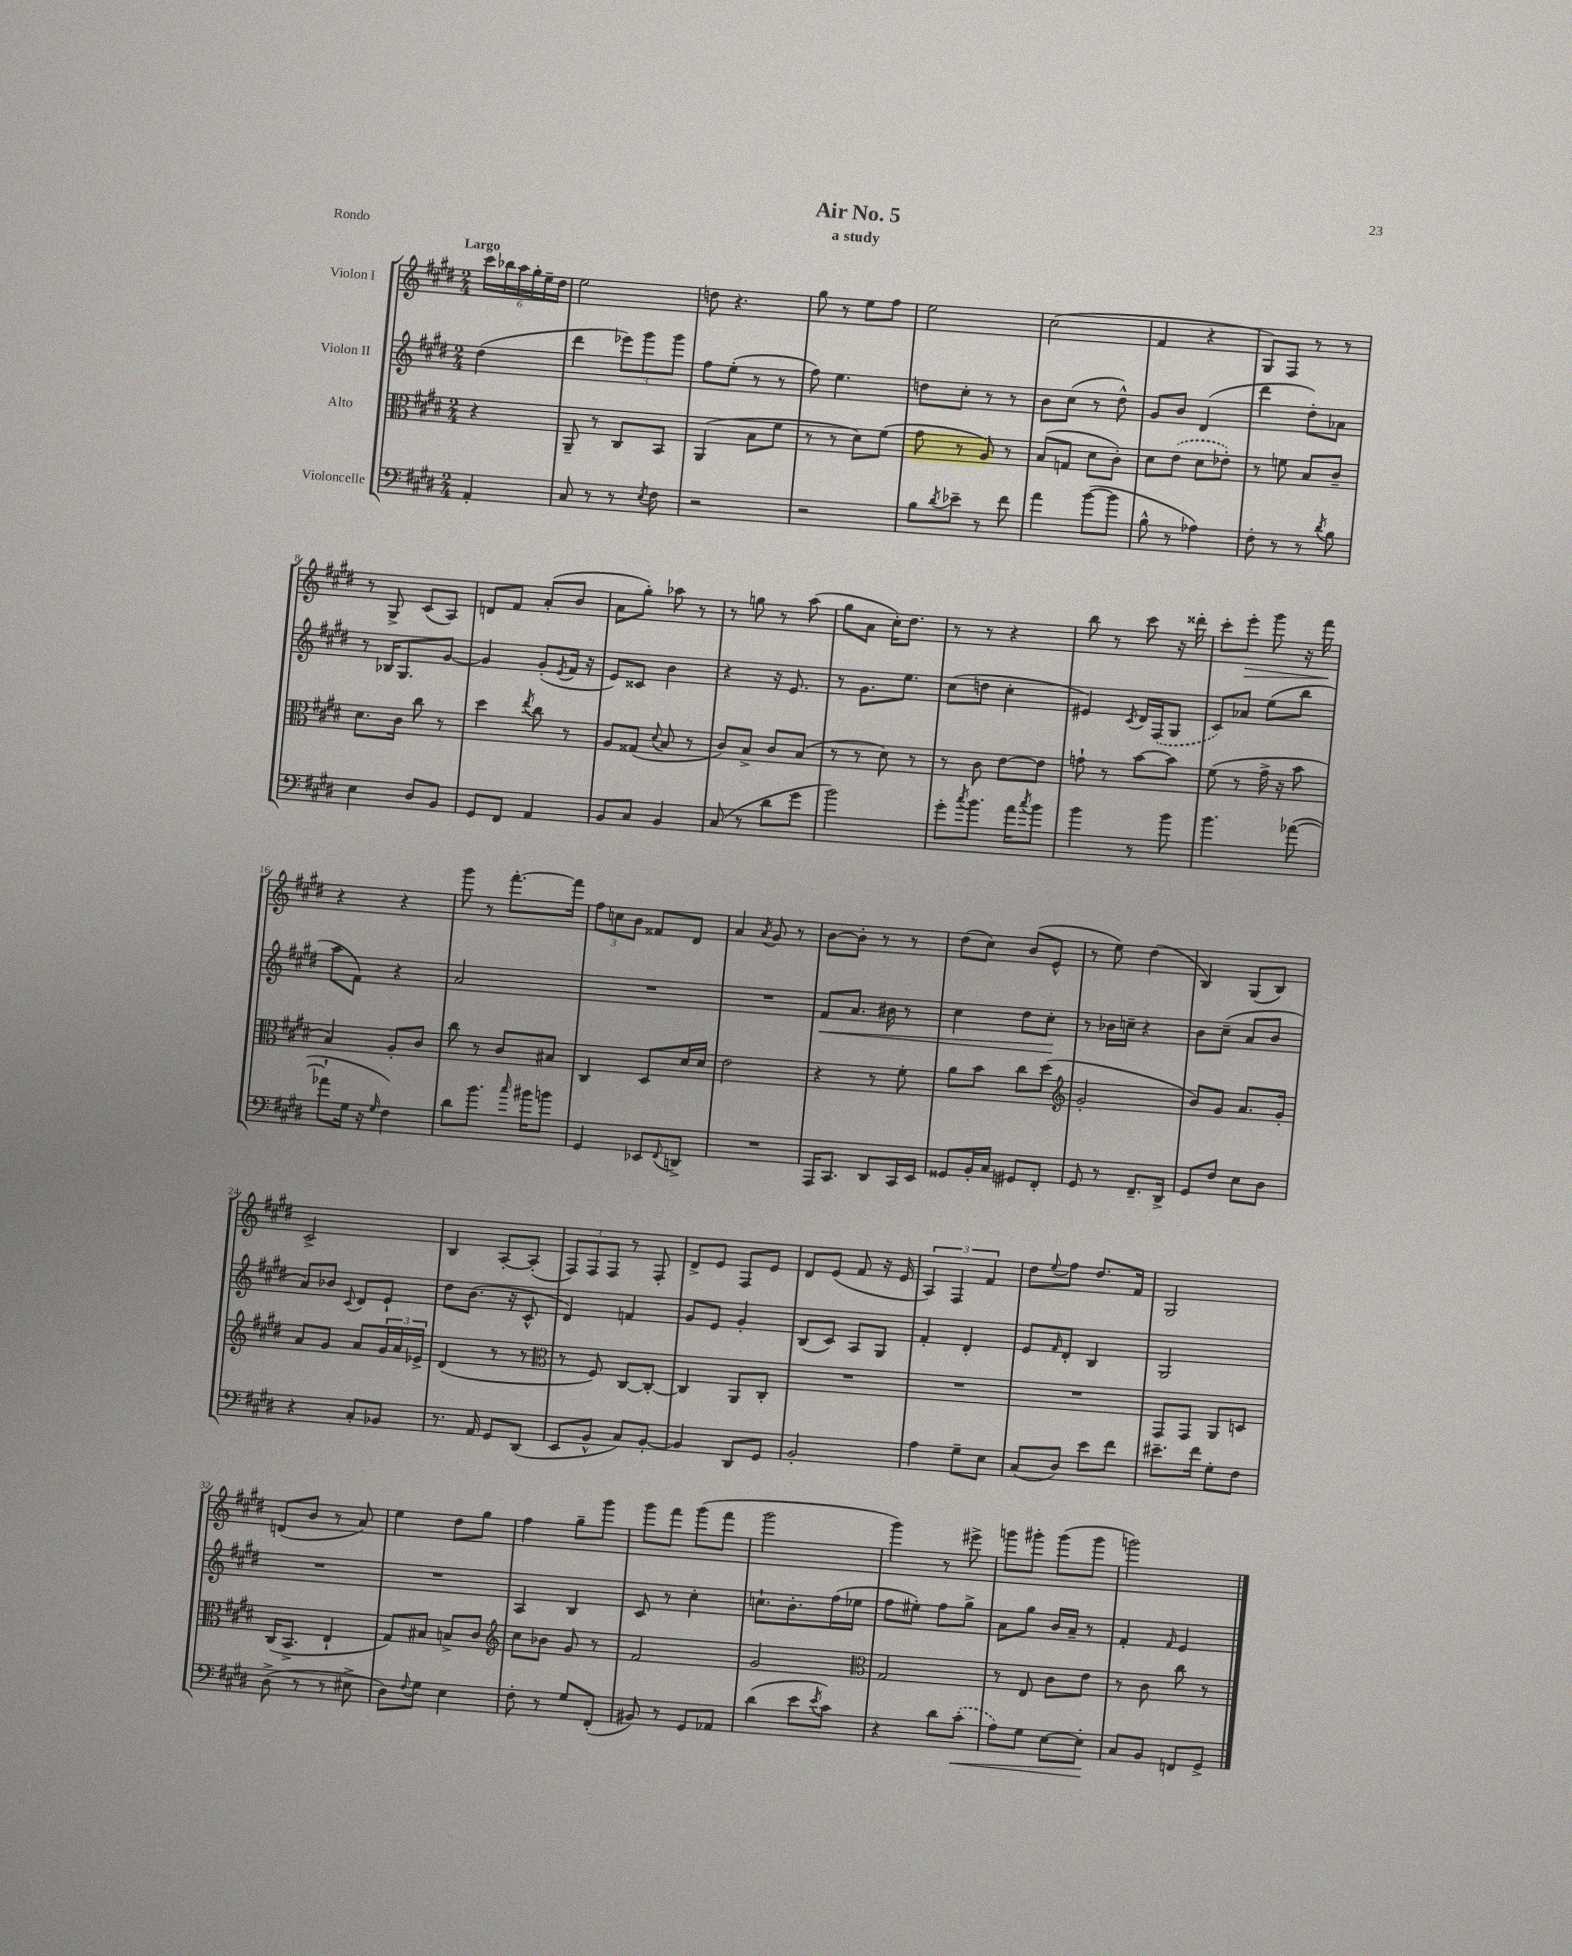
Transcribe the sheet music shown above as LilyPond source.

\header { title = "Air No. 5" subtitle = "a study" piece = "Rondo" }
<<
\new StaffGroup <<
\new Staff = "s0" \with { instrumentName = "Violon I" } {
    \clef treble \key e \major \numericTimeSignature \time 2/4 \partial 4 \tempo "Largo"
    \tuplet 6/4 { cis'''16 bes''16 a''16 gis''16-. e''16-- dis''16 } |
    e''2 |
    d''8 r4. |
    gis''8 r8 e''8 fis''8 |
    e''2 |
    cis''2( |
    fis'4 r4 |
    gis8) fis8 r8 r8 |
    r8 gis8-> cis'8( a8) |
    d'8 fis'8 a'8-.( b'8 |
    a'8 gis''8-.) aes''8 r8 |
    r8 g''8 r8 a''8( |
    gis''8 a'8 cis''16-.) dis''8. |
    r8 r8 r4 |
    b''8 r8 cis'''8 r16 disis'''16-. |
    cis'''8-. e'''8-.\> gis'''8 r16 fis'''16\! |
    r4 r4 |
    gis'''8 r8 fis'''8.~-. fis'''16 |
    \tuplet 3/2 { fis''8 c''8 b'8 } fisis'8 dis'8 |
    a'4 \acciaccatura { a'8 } gis'8 r8 |
    b'8~ b'8-. r8 r8 |
    dis''8( cis''8) b'8( e'8-^ |
    r8 e''8) dis''4( |
    b4) gis8( b8) |
    cis'2-> |
    b4 a8~-. a8-.( |
    \tuplet 3/2 { fis8) fis8 fis8 } r8 fis8-. |
    dis'8-> e'8 fis8 e'8 |
    dis'8 e'8( fis'8 r16 e'16 |
    \tuplet 3/2 { a4) fis4 fis'4 } |
    dis''8 \appoggiatura { e''8 } fis''8 dis''8. fis'16 |
    gis2 |
    d'8( b'8 r8 a'8) |
    e''4 dis''8 gis''8 |
    fis''4 gis''8-- gis'''8 |
    gis'''8 fis'''8 gis'''8( fis'''8 |
    gis'''2 |
    gis'''4) r8 eis'''8-> |
    g'''8 gis'''8-. gis'''8( gis'''8 |
    g'''2) \bar "|." |
}
\new Staff = "s1" \with { instrumentName = "Violon II" } {
    \clef treble \key e \major \numericTimeSignature \time 2/4 \partial 4
    dis''4( |
    dis'''4 \tuplet 3/2 { ees'''8) gis'''8 gis'''8 } |
    fis''8 e''8-.( r8 r8 |
    fis''8) e''4. |
    d''8 cis''8-. r8 r8 |
    b'8 cis''8( r8 dis''8-^) |
    gis'8 b'8 dis'4( |
    dis'''4 dis''8-.) aes'8 |
    r8 bes16 gis8. gis'8~ |
    gis'4 gis'8-.( \acciaccatura { e'8 } fis'16 r16 |
    e'8) cisis'8 b'4 |
    r4 r16 e'8. |
    r8 gis'8. e''8. |
    cis''8( d''8 cis''4-. |
    eis'4) \acciaccatura { cis'8 } dis'16 \once \slurDashed fis16( gis8 |
    cis'8) aes'8 e''8( b''8 |
    a''8 fis'8) r4 |
    a'2 |
    R2 |
    R2 |
    fis'8\< a'8. bis'16 r8 |
    cis''4 dis''8 cis''8-.\! |
    r8 bes'16 c''16-- r4 |
    b'8 cis''8--( a'8 b'8 |
    a'8) bes'8 \appoggiatura { cis'8 } dis'8 e'8-! |
    dis''8 b'8.( r16 cis'8-^ |
    dis'4) f'4 |
    gis'8 e'8 gis'4-. |
    b8( cis'8) a8 gis8 |
    fis'4-. dis'4-. |
    e'8 \grace { fis'16 } dis'8-. b4 |
    gis2 |
    R2 |
    R2 |
    a4 b4 |
    cis'8 r8 cis''4-. |
    c''8.-! b'8.-. fis''16( ees''16 |
    fis''8 eis''8-.) fis''8 gis''8-> |
    a'8 gis''8 b'16 a'16-- r8 |
    fis'4-. \grace { fis'16 } e'4 \bar "|." |
}
\new Staff = "s2" \with { instrumentName = "Alto" } {
    \clef alto \key e \major \numericTimeSignature \time 2/4 \partial 4
    r4 |
    a,8-- r8 cis8 b,8 |
    a,4( b8 fis'8 |
    r8 r8 dis'8) fis'8( |
    gis'8 r8 a8) r8 |
    b8( g8 dis'8 cis'8-.) |
    dis'8 \once \slurDashed e'8( dis'8 ees'8-.) |
    r8 f'8 b8 cis'8-- |
    dis'8. cis'16 cis''8 r8 |
    dis''4 \acciaccatura { e''8 } cis''8 r8 |
    a8 gisis8( \appoggiatura { dis'8 } b8 r8 |
    cis'8) b8-> cis'8 b8( |
    r8 r8 dis'8) r8 |
    r8 cis'8 e'8~ e'8 |
    g'8-! r8 b'8~ b'8 |
    fis'8( r8 gis'16-> r16 b'8 |
    b4) a8-. cis'8 |
    cis''8 r8 cis'8 bis8 |
    cis4 dis8 dis'16 dis'16 |
    e'2 |
    r4 r8 fis'8-. |
    a'8 b'8 cis''8 dis''8( |
    \clef treble gis'2-. |
    b'8) gis'8 a'8. gis'16-. |
    a'8 gis'8 a'8 \tuplet 3/2 { gis'16 a'16 ees'16-> } |
    dis'4( r8 r8 |
    \clef alto r8 fis8) cis8~ cis8~-. |
    cis4 a,8 cis8-. |
    R2 |
    R2 |
    R2 |
    gis,8 gis,8 a,8 d8 |
    cis16( b,8.-> e4-! |
    gis8) bis8 b8-> cis'8 |
    \clef treble cis''8 bes'8 gis'8 r8 |
    fis'2 |
    gis'2 |
    \clef alto gis2 |
    r8 e8 cis'8 e'8 |
    r8 cis'8 cis''8 r8 \bar "|." |
}
\new Staff = "s3" \with { instrumentName = "Violoncelle" } {
    \clef bass \key e \major \numericTimeSignature \time 2/4 \partial 4
    a,4-. |
    cis8 r8 r8 \acciaccatura { e8 } fis8 |
    r2 |
    r2 |
    b8 \acciaccatura { dis'8 } ees'8-- r8 fis'8 |
    a'4 b'8~( b'8 |
    b8-^ r8 aes4) |
    fis8-. r8 r8 \acciaccatura { dis'8 } b8 |
    e4 dis8 b,8 |
    gis,8 fis,8 a,4 |
    b,8 cis8 b,4 |
    cis8( r8 dis'8 gis'8 |
    b'2) |
    gis'8-. \acciaccatura { cis''8 } b'8. a'16 \acciaccatura { cis''8 } b'8 |
    b'4 r8 b'8 |
    b'4. aes'8~( |
    aes'8-! gis16 r16 \grace { gis16 } fis4) |
    dis'8 b'8. \grace { cis''16 } bis'16 b'8 |
    gis,4 ees,8 \appoggiatura { fis,8 } d,8-> |
    R2 |
    a,,16 cis,8. dis,8 cis,16 e,16 |
    gisis,8 b,16-. cis16 gis,8 fis,8-. |
    gis,8 r8 fis,8.-- dis,16-> |
    gis,8 fis8 e8 dis8 |
    r4 cis8-. bes,8 |
    r8. a,16 gis,8 dis,8( |
    e,8 b,8-^ cis8) b,8~-. |
    b,4 dis,8 gis,8 |
    b,2-. |
    a4 gis8-- e8 |
    cis8( dis8) e'8 fis'8 |
    eis'8.-- fis'16 gis8-. fis8 |
    dis8->( r8 r8 eis8-> |
    dis8) \appoggiatura { fis8 } gis8 e4 |
    fis8-. r8 gis8 fis,8-.( |
    bis,8) r8 gis,8 aes,8 |
    dis'4( e'8 \acciaccatura { e'8 } cis'8) |
    r4 dis'8 \once \slurDashed cis'8-.\<( |
    a8) gis8 e8~ e8-.\! |
    cis8 b,8 f,8 gis,8-> \bar "|." |
}
>>
>>
